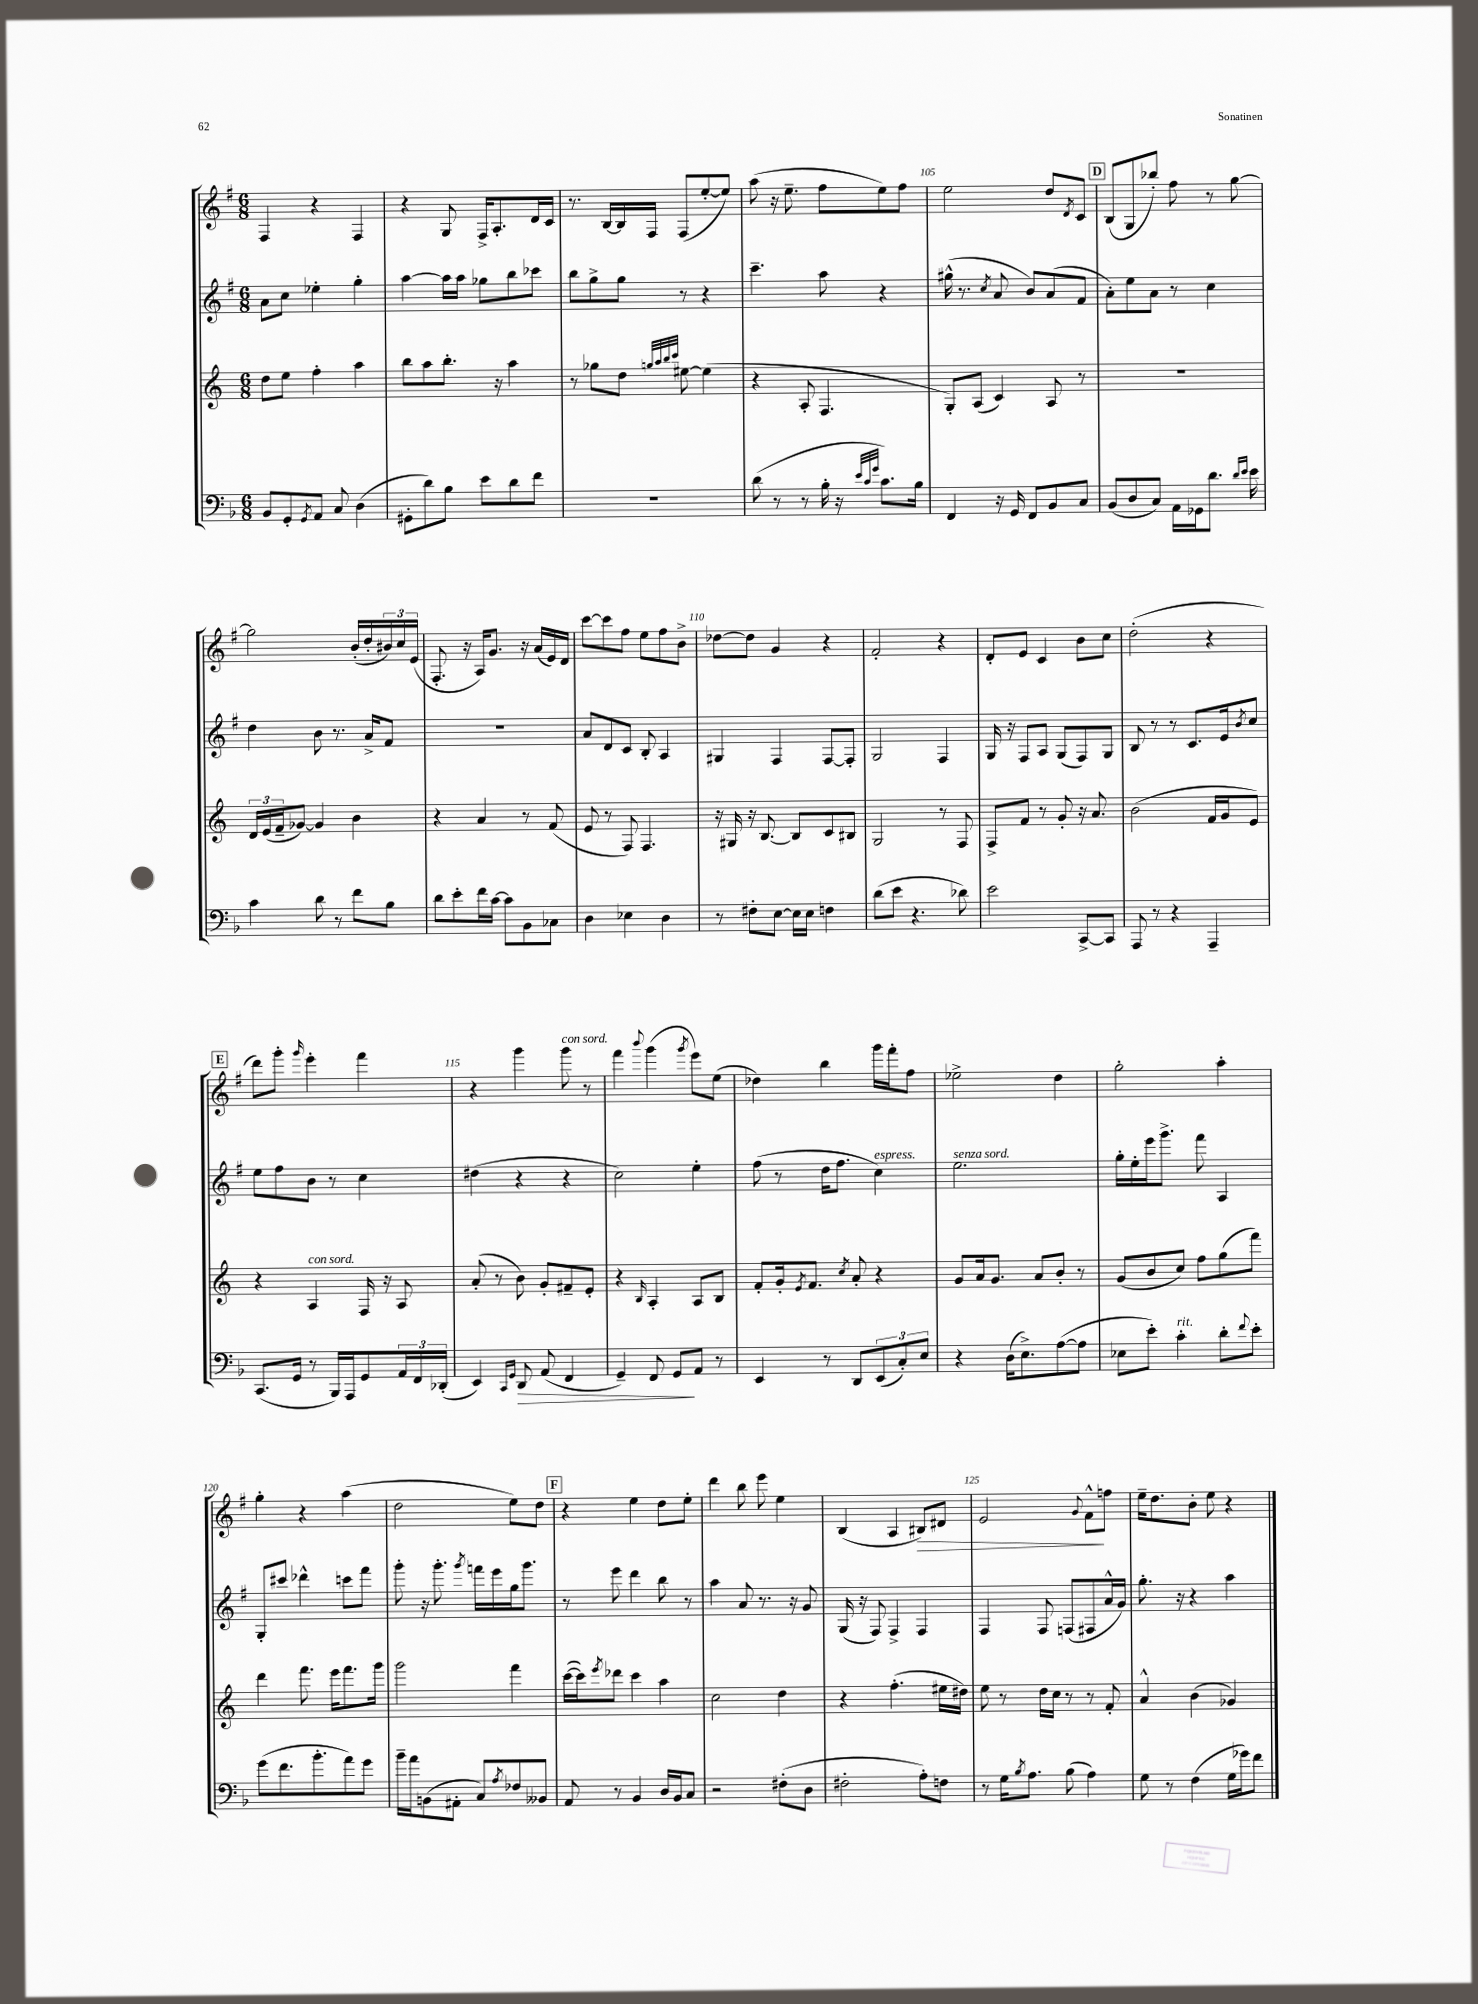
<<
\new StaffGroup <<
\new Staff = "s0" {
    \clef treble \key g \major \numericTimeSignature \time 6/8
    fis4 r4 fis4 |
    r4 g8 fis16-> a8.-. d'16 c'16 |
    r8. b16~ b16 fis16 fis8( e''8~-. e''8) |
    a''8( r16 e''8.-- fis''8 e''8) fis''8 |
    e''2 d''8 \acciaccatura { d'8 } c'8 |
    \mark \markup { \box "D" } b8( g8 bes''8-.) fis''8 r8 g''8~ |
    g''2 b'16-.( d''16-. \tuplet 3/2 { bis'16) c''16 e'16( } |
    fis8.-. r16 a16) g'8. r16 a'16( e'16) d'16 |
    c'''8~ c'''8 fis''8 e''8 fis''8 b'8-> |
    des''8~ des''8 g'4 r4 |
    fis'2-. r4 |
    d'8-. e'8 c'4 b'8 c''8 |
    d''2-.( r4 |
    \mark \markup { \box "E" } d'''8) g'''8-. \grace { g'''16 } e'''4-. fis'''4 |
    r4 g'''4 g'''8^\markup { \italic "con sord." } r8 |
    fis'''4 \appoggiatura { b'''8 } g'''4( \acciaccatura { g'''8 } e'''8) e''8( |
    des''4) b''4 g'''16 fis'''16-. fis''8 |
    ees''2-> d''4 |
    g''2-. a''4-. |
    g''4-. r4 a''4( |
    d''2 e''8) d''8 |
    \mark \markup { \box "F" } r4 e''4 d''8 e''8-. |
    d'''4 b''8 e'''8 e''4 |
    b4( a4 bis8\>) dis'8 |
    e'2 \appoggiatura { g'8 } fis'8-^\! f''8 |
    e''16-- d''8. b'8-. e''8 r4 \bar "|." |
}
\new Staff = "s1" {
    \clef treble \key g \major \numericTimeSignature \time 6/8
    a'8 c''8 ees''4-. g''4-. |
    a''4~ a''16 a''16 ges''8 b''8 ces'''8 |
    b''8 g''8-> g''8 r8 r4 |
    c'''4.-- a''8 r4 |
    gis''16-^( r8. \acciaccatura { c''8 } a'8 b'8) a'8( fis'8 |
    \mark \markup { \box "D" } a'8-.) e''8 a'8 r8 c''4 |
    d''4 b'8 r8. a'16-> fis'8 |
    R2. |
    a'8 d'8 c'8 b8-. a4 |
    gis4 fis4 fis8~ fis8-. |
    g2 fis4 |
    g16 r16 fis8 a8 g8( fis8) g8 |
    b8 r8 r8 c'8. e'16 \acciaccatura { b'8 } c''8 |
    \mark \markup { \box "E" } e''8 fis''8 b'8 r8 c''4 |
    dis''4( r4 r4 |
    c''2) e''4-. |
    fis''8( r8 d''16 fis''8. c''4^\markup { \italic "espress." }) |
    e''2.^\markup { \italic "senza sord." } |
    g''16-. e''16-. e'''16 g'''8.-> fis'''8 a4 |
    g8-. cis'''8 des'''4-^ c'''8 fis'''8 |
    g'''8-. r16 g'''8.-. \acciaccatura { g'''8 } f'''16 e'''16 g''16 g'''8. |
    \mark \markup { \box "F" } r8 e'''8 d'''4 b''8 r8 |
    a''4 a'8 r8. r16 g'8 |
    g16( r16 fis8) fis4-> fis4 |
    fis4 fis8 f8( fis8 a'16-^ g'16) |
    g''8.-. r16 r4 a''4 \bar "|." |
}
\new Staff = "s2" {
    \clef treble \key c \major \numericTimeSignature \time 6/8
    d''8 e''8 f''4-. a''4 |
    b''8 a''8 b''8.-. r16 a''4 |
    r8 ges''8 d''8 \grace { g''32 a''32 b''32 c'''32 } eis''8~ eis''4( |
    r4 a8-. f4. |
    g8-.) a8( c'4) a8 r8 |
    \mark \markup { \box "D" } R2. |
    \tuplet 3/2 { d'16 e'16( f'16-- } ges'8~) ges'4 b'4 |
    r4 a'4 r8 f'8( |
    e'8 r8 f8) f4. |
    r16 gis16 r16 b8.~ b8 c'8 bis8 |
    g2 r8 f8 |
    f8-> f'8 r8 g'8-. r16 a'8. |
    b'2( f'16 g'16 e'8) |
    \mark \markup { \box "E" } r4 a4^\markup { \italic "con sord." } f16 r16 a8 |
    a'8-.( r8 b'8) g'8-. fis'8-- e'8-. |
    r4 \grace { b16 } a4-. a8 b8 |
    f'8-. g'16-. \acciaccatura { e'8 } f'8. \acciaccatura { c''8 } a'8-. r4 |
    g'8 a'16 g'8. a'8 b'8-. r8 |
    g'8( b'8 c''8) f''8 g''8( f'''8) |
    d'''4 f'''8. e'''16 f'''8. g'''16 |
    g'''2 f'''4 |
    \mark \markup { \box "F" } c'''16~( c'''16) \acciaccatura { e'''8 } des'''8 c'''4 a''4 |
    c''2 d''4 |
    r4 f''4.-.( eis''16 dis''16) |
    e''8 r8 d''16 c''16 r8 r8 f'8-. |
    a'4-^ b'4( ges'4) \bar "|." |
}
\new Staff = "s3" {
    \clef bass \key f \major \numericTimeSignature \time 6/8
    bes,8 g,8-. \acciaccatura { g,8 } a,8 c8 d4( |
    gis,8-. d'8) bes8 e'8 d'8 f'8 |
    R2. |
    d'8( r8 r8 bes16-. r16 \grace { e'32 c'32 g'32 } c'8.) bes16 |
    f,4 r16 g,16 f,8 bes,8 c8 |
    \mark \markup { \box "D" } bes,8( d8 c8) a,16 ges,16 d'8. \grace { d'16 e'16 } e'16 |
    c'4 d'8 r8 f'8 bes8 |
    d'8 e'8-. f'16 c'16~ c'8 bes,8 ces8 |
    d4 ees4 d4 |
    r8 fis8-. e8~ e16 e16 f4 |
    d'8( e'8 r4. des'8) |
    e'2 c,8~-> c,8 |
    a,,8 r8 r4 a,,4-- |
    \mark \markup { \box "E" } c,8.( g,16 r8 bes,,16) a,,16 g,8 \tuplet 3/2 { a,16 f,16 des,16-.( } |
    e,4) \grace { c,16 g,16 } d,8\> a,8( f,4 |
    g,4--) f,8 g,8\! a,8 r8 |
    e,4 r8 d,8 \tuplet 3/2 { e,8( c8-.) e8 } |
    r4 d16( e8.->) a8~( a8 |
    ees8 e'8-.) c'4-.^\markup { \italic "rit." } d'8-. \appoggiatura { f'8 } e'8-. |
    g'8( f'8. bes'8.-. a'8) g'8 |
    bes'16-- a'16 b,8( ais,8-. c8) \acciaccatura { a8 } fes8 beses,8 |
    \mark \markup { \box "F" } a,8 r8 bes,4 d16 bes,16 c8 |
    r2 fis8-.( d8 |
    fis2-. a8-.) f8 |
    r8 g16 \acciaccatura { bes8 } a8. bes8( a4) |
    g8 r8 f4( g16 ges'16) f'8 \bar "|." |
}
>>
>>
\layout { \context { \Score currentBarNumber = #101 \override BarNumber.break-visibility = ##(#f #t #t) barNumberVisibility = #(every-nth-bar-number-visible 5) } }
